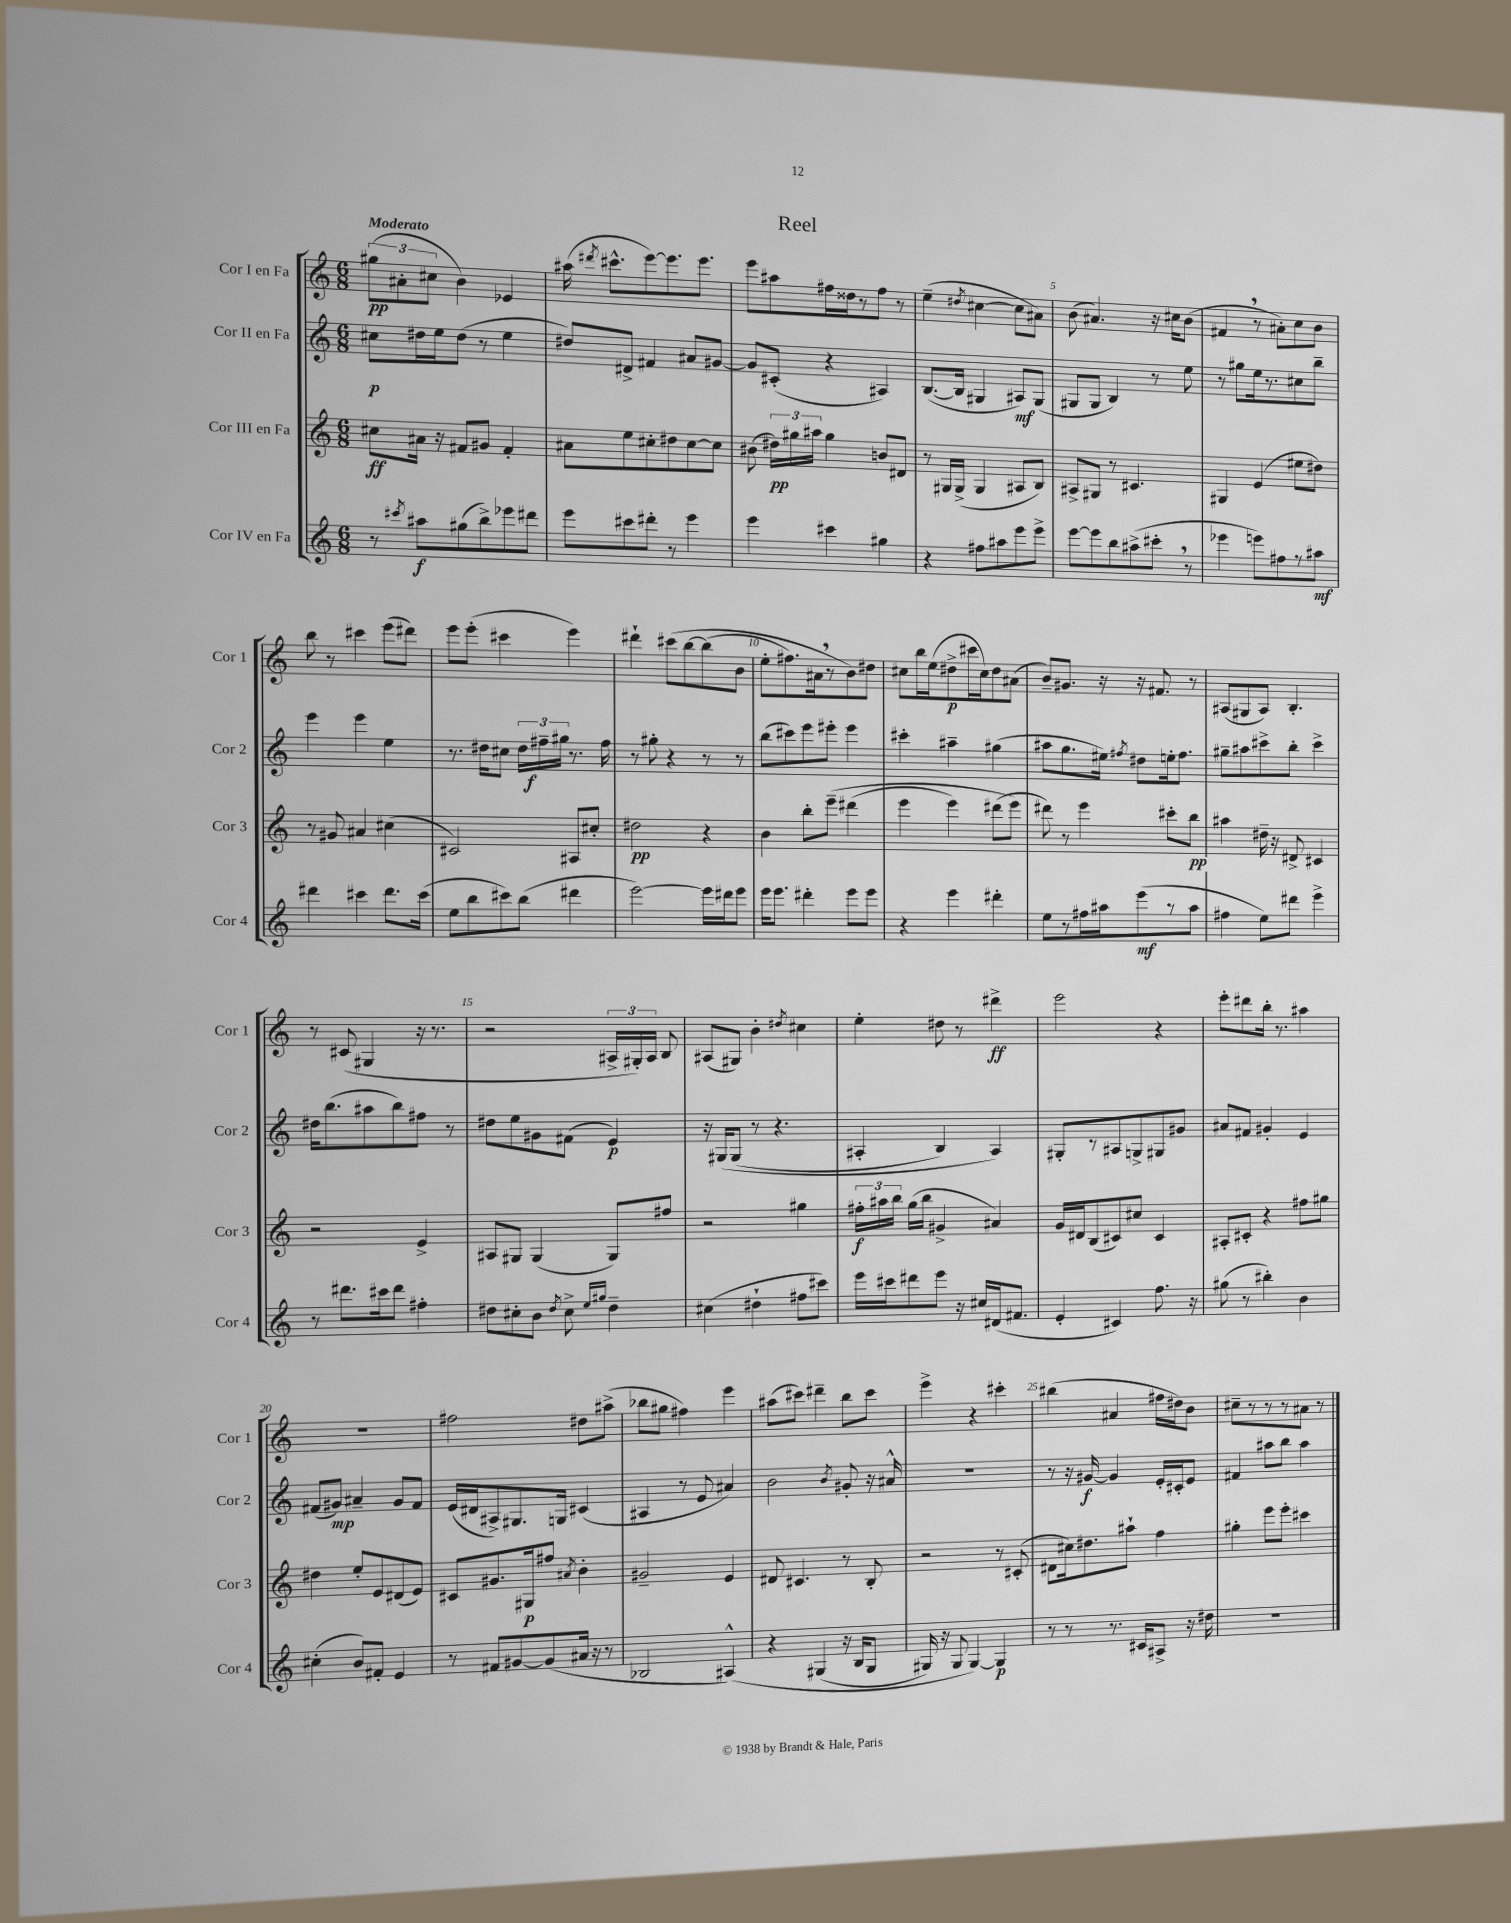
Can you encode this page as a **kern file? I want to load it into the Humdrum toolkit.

**kern	**kern	**kern	**kern
*staff4	*staff3	*staff2	*staff1
*clefG2	*clefG2	*clefG2	*clefG2
*k[]	*k[]	*k[]	*k[]
*M6/8	*M6/8	*M6/8	*M6/8
8r	8cc#\L	8cc#\L	(12gg#\L
.	.	.	12a#'\
8qccc#/	.	.	.
8aa#\L	16a#\Jk	16dd#\L	.
.	.	.	12cc#\J
.	16r	16ee\J	.
(8gg#\	8f#/L	(8dd#\J	4b\)
8bb^\)	8g#/J	8r	.
8eee-\	4f#'/	4ee\	4e-/
8ddd#\J	.	.	.
=	=	=	=
8eee\L	8a#\L	8dd#/L)	(16aa#\
.	.	.	8qddd#/
.	.	.	8.ccc#^^\L
8ccc#\	8ee\	8d#^/J	.
8ddd#'\J	8cc#'\	4f#/	[8eee\)
8r	8dd#\	.	8.eee\]
4eee\	[8cc#\	8a#/L	.
.	.	.	8.eee\J
.	8cc#\]J	[8g#/J	.
=	=	=	=
4eee\	(8b#\	8g#/]L	8eee\L
.	24dd#\LL)	(8c#'/J	8aa#\
.	24gg#\	.	.
.	24aa#\JJ	.	.
4ccc#\	4gg#\	4r	16ff#\L
.	.	.	16dd##\J
.	.	.	8r
4gg#\	8b/L	4A#/)	8ff#\J
.	8d#/J	.	8r
=	=	=	=
4r	8r	([8.B/L	(4ee~\
.	16G#/LL	.	.
.	(16G#^/JJ	16B/]Jk	.
.	.	.	8qdd#/
8ff#\L	4G#/	4G#/	[4cc#\
8aa#\	.	.	.
8eee\	8A#/L	8A#/L)	8cc#\]L
8eee^\J	8B/J)	(8G#/J	8a#\J)
=	=	=	=
[8eee\L	8A#^/L	8G#/L	(8b\
8eee\]	8G#/J	8G#/J	4.a#/)
8bb\	8r	4B/)	.
(8aa#^\	4.c#/	.	.
8ccc#'\J	.	8r	16r
.	.	.	16cc#\LK
8r	.	8ee\	(8b\J
=	=	=	=
4eee-\	4G#/	8r	4f#/
.	.	8gg#\L	.
8eee\L)	(4e/	16ee\k	8r
.	.	8.r	.
8ff#\	.	.	8a#'\L)
8r	8ee#\L	8cc#\	8cc\
8aa#\J	8dd#\J)	8bb~\J	8b\J
=	=	=	=
4ddd#\	8r	4eee\	8bb\
.	8g#/	.	8r
4ccc#\	4a#/	4eee\	4ccc#\
8.ddd#\L	(4cc#\	4ee\	(8eee\L
.	.	.	8ddd#\J)
(16ccc#\Jk	.	.	.
=	=	=	=
8ee\L	2c#/)	8.r	8eee\L
8bb\	.	.	(8eee'\J
.	.	16dd#\LK	.
8ccc#\)	.	8cc#\J	4ccc#\
(8bb\J	.	24dd#\LL	.
.	.	24ff#~\	.
.	.	24gg#\JJ	.
4ddd#\	8A#/L	8.r	4eee\)
.	8cc#'/J	.	.
.	.	16ff#\	.
=	=	=	=
[2eee\)	2dd#\	8r	4ddd#`\
.	.	8gg#'\	.
.	.	4r	&(8ccc#\L
.	.	.	[8bb\
16eee\]LL	4r	8r	(8bb\]
16ddd#\J	.	.	.
8eee\J	.	8r	8b\J
=	=	=	=
16eee\LK	4b\	(8bb\L	8ee'\L
8.eee\J	.	.	.
.	.	8ccc#\)	8.ff#\)
4ddd#'\	8bb'\L	8eee\	.
.	.	.	16a#\k
.	&(8eee~\J	8eee#'\J	8r
8eee\L	(4ddd#\	4eee#\	8b\&)
8eee\J	.	.	8dd#\J
=	=	=	=
4r	4eee\	4ccc#'\	8cc#\L
.	.	.	16bb\L
.	.	.	(16ee\J
4eee\	4eee\)	4aa#~\	8dd#^\
.	.	.	16ccc#\L
.	.	.	16cc#\J)
4ddd#'\	(8ddd#\L	(4gg#\	8dd#\
.	8eee\J&)	.	(8a#\J
=	=	=	=
8ee\L	8ddd#\)	8aa#\L	8b~/L)
8r	8r	8.gg\	8.g#/J
16ff#\L	4eee\	.	.
16aa#\J	.	16ee#\Jk)	16r
.	.	8qff#/	.
(8eee\	.	8dd#\L	16r
.	.	.	8.f#/
8r	8ccc#'\L	16ee'\k	.
.	.	8.ff#\J	.
8aa#\J	8bb\J	.	8r
=	=	=	=
4ff#\	4aa#\	8gg#~\L	(8A#/L
.	.	8aa#\	8G#/
8ee\L)	16dd#~\	8ccc#^\	8A#/J)
.	16r	.	.
8ddd#\J	8d#^/	8bb'\J	4.B'/
4eee^\	4c#/	4ccc#^\	.
=	=	=	=
8r	2r	16dd#\LK	8r
.	.	(8.bb\	.
8.ddd#\L	.	.	(8c#/
.	.	8aa#\	4G#/
16ccc#\k	.	.	.
8ddd#\J	.	8bb\)	.
4ff#'\	4e^/	8ff#\J	16r
.	.	.	8.r
.	.	8r	.
=	=	=	=
8dd#\L	8A#/L	8dd#\L	2r
8cc#'\	8G#/J	8ee\	.
8b\J	(4G#/	8g#\	.
8qdd#/	.	.	.
8cc#^\	.	(8f#\J	.
16qqee/LL	.	.	.
16qqgg#/JJ	.	.	.
4dd#~\	8G#/L)	4e/)	24A#^/LL
.	.	.	24G#'/)
.	.	.	24A#/JJ
.	8ff#/J	.	8B/
=	=	=	=
(4cc#\	2r	16r	(8A#/L
.	.	&(16G#/LK	.
.	.	(8G#/J	8G#/J)
4dd#`\	.	8r	4b'\
.	.	4.r	.
.	.	.	8qdd#/
8ff#\L	4gg#\	.	4cc#\
8ccc#\J)	.	.	.
=	=	=	=
16eee\LL	24ff#'\LL	4A#'/	4ee'\
.	24aa#\	.	.
16ccc#\J	.	.	.
.	24bb\JJ	.	.
8ddd#\	(16gg\LL	.	.
.	16bb\JJ	.	.
8eee\J	4g#^/	4B/)	8dd#\
16r	.	.	8r
16cc#/LL	.	.	.
(16d#/J	4a#/)	4A#/&)	4ddd#^\
8.f#/J	.	.	.
=	=	=	=
4e'/	16g/LL	8G#'/L	2eee\
.	16d#/J	.	.
.	(8B/	8r	.
4c#/)	8c#/)	8A#/	.
.	8cc#/J	8G^/	.
8.ff\	4c#/	8G#/	4r
.	.	8g#/J	.
16r	.	.	.
=	=	=	=
(8gg#\	8A#'/L	8a#/L	8eee'\L
8r	8c#'/J	8f#/J	8ddd#\
4bb#'\)	4r	4g#'/	16bb'\Jk
.	.	.	8.r
4b\	8ff#\L	4e/	4aa#\
.	8gg#\J	.	.
=	=	=	=
(4cc#'\	4dd#\	(8f#/L	2.r
.	.	8g#/J)	.
8b/L)	8ee'/L	4a#~/	.
8f#'/J	8e/	.	.
4e/	(8d#/	8g#/L	.
.	8e/J)	8f#/J	.
=	=	=	=
8r	8c#/L	(16e/LL	2ff#\
.	.	16d#/J	.
8f#/L	8.g#/	8A#^/)	.
[8g#/	.	8.G#/	.
.	16G#/k	.	.
(8g#/]	8ff#/J	.	.
.	.	16G/Jk	.
.	8qa#/	.	.
16a#/Jk	4b'\	(4c#/	8dd#\L
16r	.	.	.
8r	.	.	(8aa#^\J
=	=	=	=
2B-/	2g#~/	4A#/	8bb-\L
.	.	.	8gg#\J
.	.	8r	4ff#\)
.	.	8e/	.
&(4A#^^/)	4e/	4a#/)	4eee\
=	=	=	=
4r	8d#/	2b\	(8aa#\L
.	4.c#/	.	8ccc#\J)
(4G#/	.	.	4ddd#~\
.	.	8qb/	.
16r	8r	8g#'/	8bb\L
16B/LK	.	.	.
8G#/J	8B'/	16r	8ccc#\J
.	.	16a#^^/	.
=	=	=	=
16G#/)	2r	2.r	4eee^\
16r	.	.	.
8G#/	.	.	.
[4G#/&)	.	.	4r
4G#/]	8r	.	4ccc#'\
.	(8c#'/	.	.
=	=	=	=
8r	8d#\L	8r	(4bb#\
8r	16cc#\k)	16r	.
.	8.dd#\	[16g#/	.
8.r	.	4g#/]	4a#/
.	8aa#`\J	.	.
16c#/LK	.	.	.
8A#^/J	4ff\	16e'/LL	16ff#\LL
.	.	16c#'/J	16dd#\J)
16r	.	8e/J	8b\J
16dd#\	.	.	.
=	=	=	=
2.r	4gg#'\	4f#/	8cc#~\L
.	.	.	8r
.	8eee\L	8aa#\L	8r
.	8eee'\J	8bb\J	8r
.	4ccc#\	4aa#\	8a#\J
.	.	.	8r
==	==	==	==
*-	*-	*-	*-
